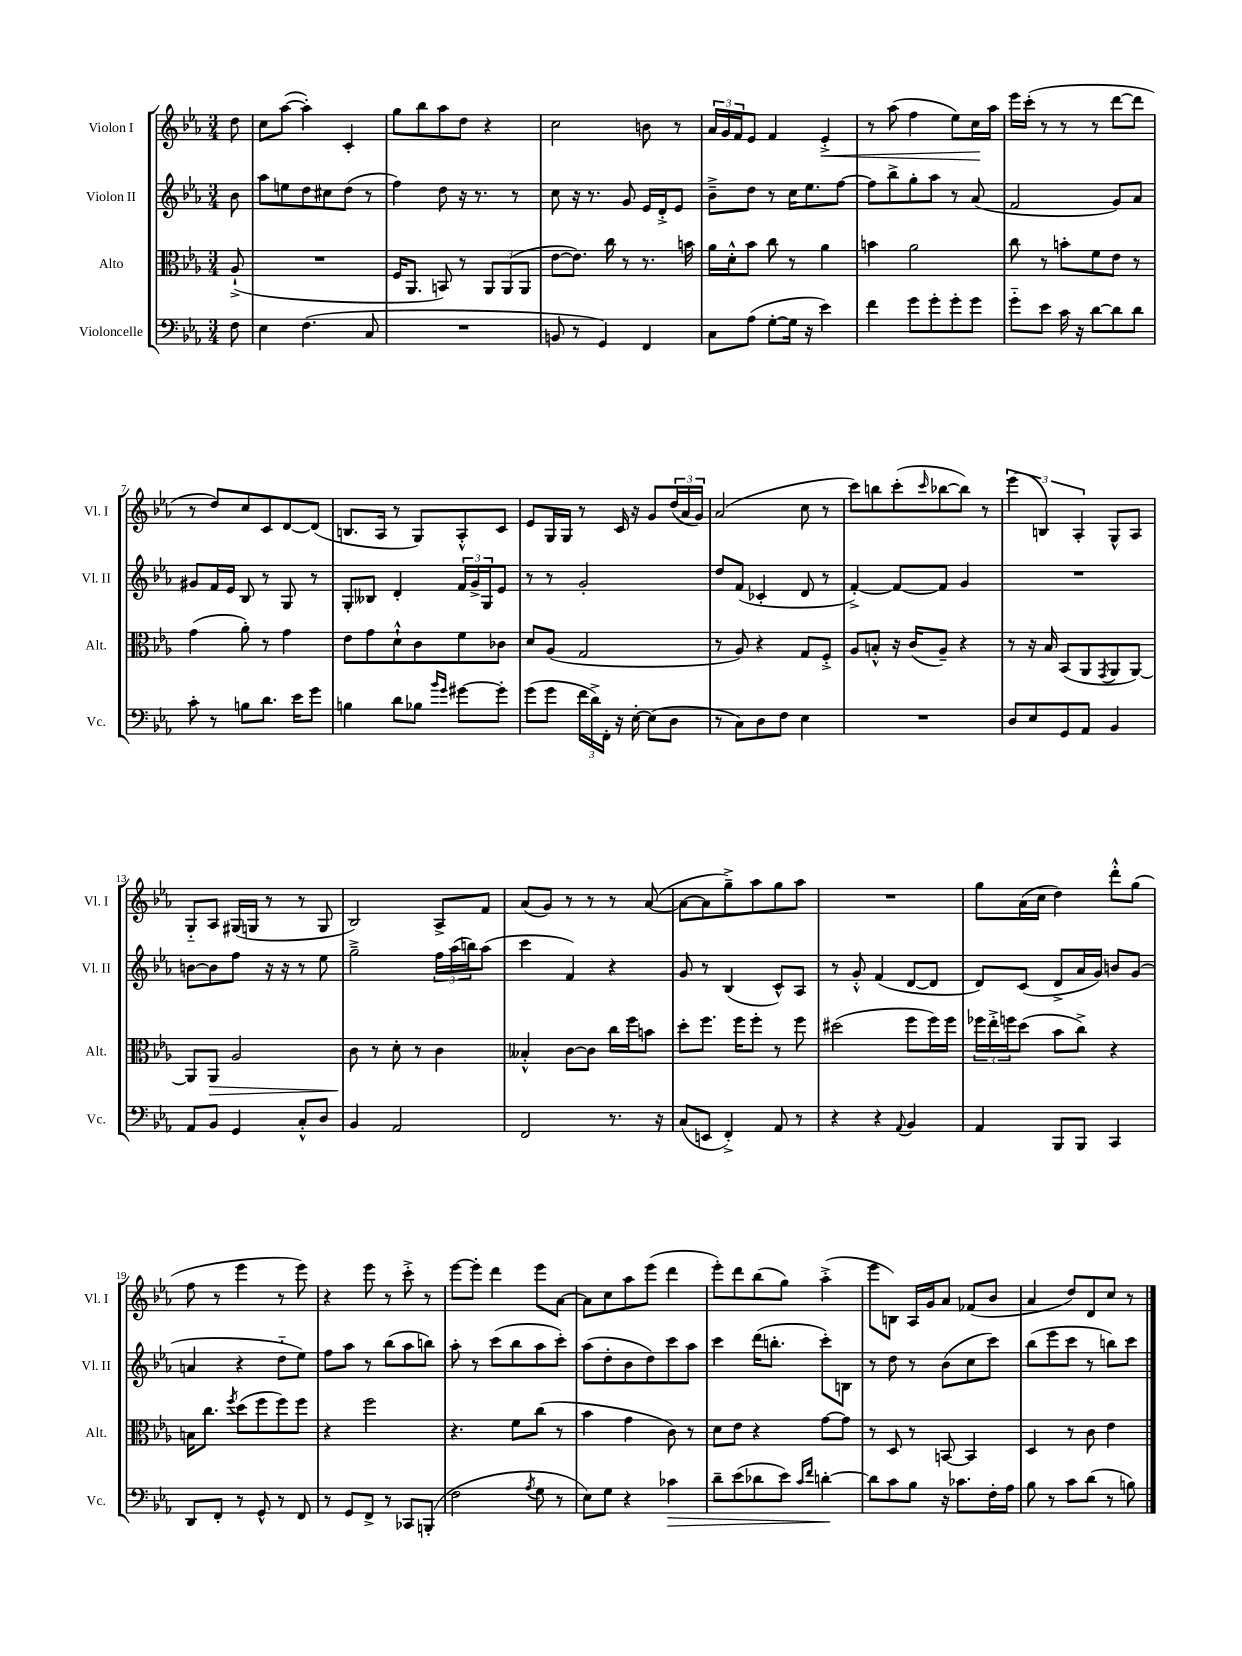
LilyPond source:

<<
\new StaffGroup <<
\new Staff = "s0" \with { instrumentName = "Violon I" shortInstrumentName = "Vl. I" } {
    \clef treble \key ees \major \numericTimeSignature \time 3/4 \partial 8
    d''8 |
    c''8 aes''8~( aes''4-.) c'4-. |
    g''8 bes''8 aes''8 d''8 r4 |
    c''2 b'8 r8 |
    \tuplet 3/2 { aes'16 g'16 f'16 } ees'8 f'4 ees'4-.->\< |
    r8 aes''8( f''4 ees''8) c''16\! aes''16 |
    ees'''16 c'''16-.( r8 r8 r8 d'''8~ d'''8 |
    r8 d''8) c''8 c'8 d'8~ d'8( |
    b8. aes16 r8 g8) aes8-.-^ c'8 |
    ees'8 g16 g16 r8 c'16 r16 g'8 \tuplet 3/2 { d''16( aes'16 g'16) } |
    aes'2( c''8 r8 |
    c'''8) b''8 c'''8-.( \grace { c'''16 } bes''8~ bes''8) r8 |
    \tuplet 3/2 { ees'''4( b4) aes4-. } g8-^ aes8 |
    g8-_ aes8 gis16( g16 r8 r8 g8 |
    bes2) aes8-> f'8 |
    aes'8( g'8) r8 r8 r8 aes'8~( |
    aes'8~ aes'8 g''8--->) aes''8 g''8 aes''8 |
    R2. |
    g''8 aes'16( c''16 d''4) d'''8-.-^ g''8( |
    f''8 r8 ees'''4 r8 ees'''8) |
    r4 ees'''8 r8 c'''8-.-> r8 |
    ees'''8~ ees'''8-. d'''4 ees'''8 aes'8~ |
    aes'8 c''8 aes''8 ees'''8( d'''4 |
    ees'''8-.) d'''8 bes''8( g''8) aes''4-.->( |
    ees'''8 b8) aes16 g'16 aes'8 fes'8( bes'8 |
    aes'4 d''8) d'8 c''8 r8 \bar "|." |
}
\new Staff = "s1" \with { instrumentName = "Violon II" shortInstrumentName = "Vl. II" } {
    \clef treble \key ees \major \numericTimeSignature \time 3/4 \partial 8
    bes'8 |
    aes''8 e''8 d''8 cis''8 d''8( r8 |
    f''4) d''8 r16 r8. r8 |
    c''8 r16 r8. g'8 ees'16 d'16-.-> ees'8 |
    bes'8---> d''8 r8 c''16 ees''8. f''8~ |
    f''8 bes''8-> g''8-. aes''8 r8 aes'8( |
    f'2 g'8) aes'8 |
    gis'8 f'16 ees'16 bes8 r8 g8 r8 |
    g8-. beses8 d'4-. \tuplet 3/2 { f'16 g'16-> g16 } ees'8 |
    r8 r8 g'2-. |
    d''8 f'8( ces'4-. d'8 r8 |
    f'4~-.->) f'8~ f'8 g'4 |
    R2. |
    b'8~ b'8 f''8 r16 r16 r8 ees''8 |
    g''2---> \tuplet 3/2 { f''16 aes''16( b''16) } aes''8( |
    c'''4 f'4) r4 |
    g'8 r8 bes4( c'8-^) aes8 |
    r8 g'8-.-^ f'4( d'8~ d'8 |
    d'8) c'8( d'8-> aes'16 g'16) b'8 g'8( |
    a'4 r4 d''8-_ ees''8) |
    f''8 aes''8 r8 bes''8( aes''8 b''8) |
    aes''8-. r8 c'''8( bes''8 aes''8 c'''8-.) |
    aes''8( d''8-. bes'8 d''8) c'''8 aes''8 |
    c'''4 d'''16( b''8.-. c'''8-.) b8 |
    r8 d''8 r8 bes'8( c''8 c'''8) |
    bes''8( ees'''8 c'''8 r8 b''8) c'''8 \bar "|." |
}
\new Staff = "s2" \with { instrumentName = "Alto" shortInstrumentName = "Alt." } {
    \clef alto \key ees \major \numericTimeSignature \time 3/4 \partial 8
    aes8-!->( |
    R2. |
    f16 aes,8. b,8) r8 \tuplet 3/2 { aes,8 aes,8( aes,8 } |
    ees'8~ ees'8.) c''16 r8 r8. b'16 |
    aes'16 d'16-.-^ bes'8 c''8 r8 aes'4 |
    b'4 aes'2 |
    c''8 r8 b'8-. f'8 ees'8 r8 |
    g'4( aes'8-.) r8 g'4 |
    ees'8 g'8 d'8-!-^ c'8 f'8 ces'8 |
    d'8 aes8( g2 |
    r8 aes8) r4 g8 f8-.-> |
    aes8 b8-.-^ r16 c'16( aes8--) r4 |
    r8 r16 bes16 bes,8( aes,8 \acciaccatura { g,8 } aes,8 aes,8~) |
    aes,8 aes,8\> aes2 |
    c'8\! r8 d'8-. r8 c'4 |
    beses4-.-^ c'8~ c'8 c''16 f''16 b'8 |
    d''8-. f''8. f''16 f''8-. r8 f''8 |
    dis''2( f''8 f''16) f''16 |
    \tuplet 3/2 { fes''16 ees''16-.-> f''16 } d''8( bes'8 c''8->) r4 |
    b16 c''8. \acciaccatura { f''8 } d''8( f''8 f''8) f''8 |
    r4 f''2 |
    r4. f'8 c''8( r8 |
    bes'4 g'4 c'8) r8 |
    d'8 ees'8 r4 g'8~ g'8 |
    r8 d8 r8 b,8~ b,4 |
    d4 r8 c'8 ees'4 \bar "|." |
}
\new Staff = "s3" \with { instrumentName = "Violoncelle" shortInstrumentName = "Vc." } {
    \clef bass \key ees \major \numericTimeSignature \time 3/4 \partial 8
    f8 |
    ees4 f4.( c8 |
    R2. |
    b,8 r8 g,4) f,4 |
    c8 aes8( g8~-. g16 r16 ees'4) |
    f'4 g'8 g'8-. g'8-. g'8 |
    g'8-_ ees'8 c'16 r16 d'8~ d'8 d'8 |
    c'8-. r8 b8 d'8. ees'16 g'8 |
    b4 d'8 bes8 \grace { bes'16 g'16 } gis'8~ gis'8-. |
    g'8( g'8 \tuplet 3/2 { f'16 d'16->) f,16-. } r16 ees16~-. ees8( d8 |
    r8 c8) d8 f8 ees4 |
    R2. |
    d8 ees8 g,8 aes,8 bes,4 |
    aes,8 bes,8 g,4 c8-.-^ d8 |
    bes,4 aes,2 |
    f,2 r8. r16 |
    c8( e,8 f,4-.->) aes,8 r8 |
    r4 r4 \appoggiatura { aes,8 } bes,4 |
    aes,4 bes,,8 bes,,8 c,4 |
    d,8 f,8-. r8 g,8-^ r8 f,8 |
    r8 g,8 f,8-> r8 ces,8 b,,8-.( |
    f2 \acciaccatura { aes8 } g8 r8 |
    ees8) g8 r4 ces'4\> |
    d'8-- ees'8( des'8 ees'8) \grace { c'16 f'16 } d'4~-.\! |
    d'8 c'8 bes8 r16 ces'8. f16-. aes16 |
    bes8 r8 c'8 d'8( r8 b8) \bar "|." |
}
>>
>>
